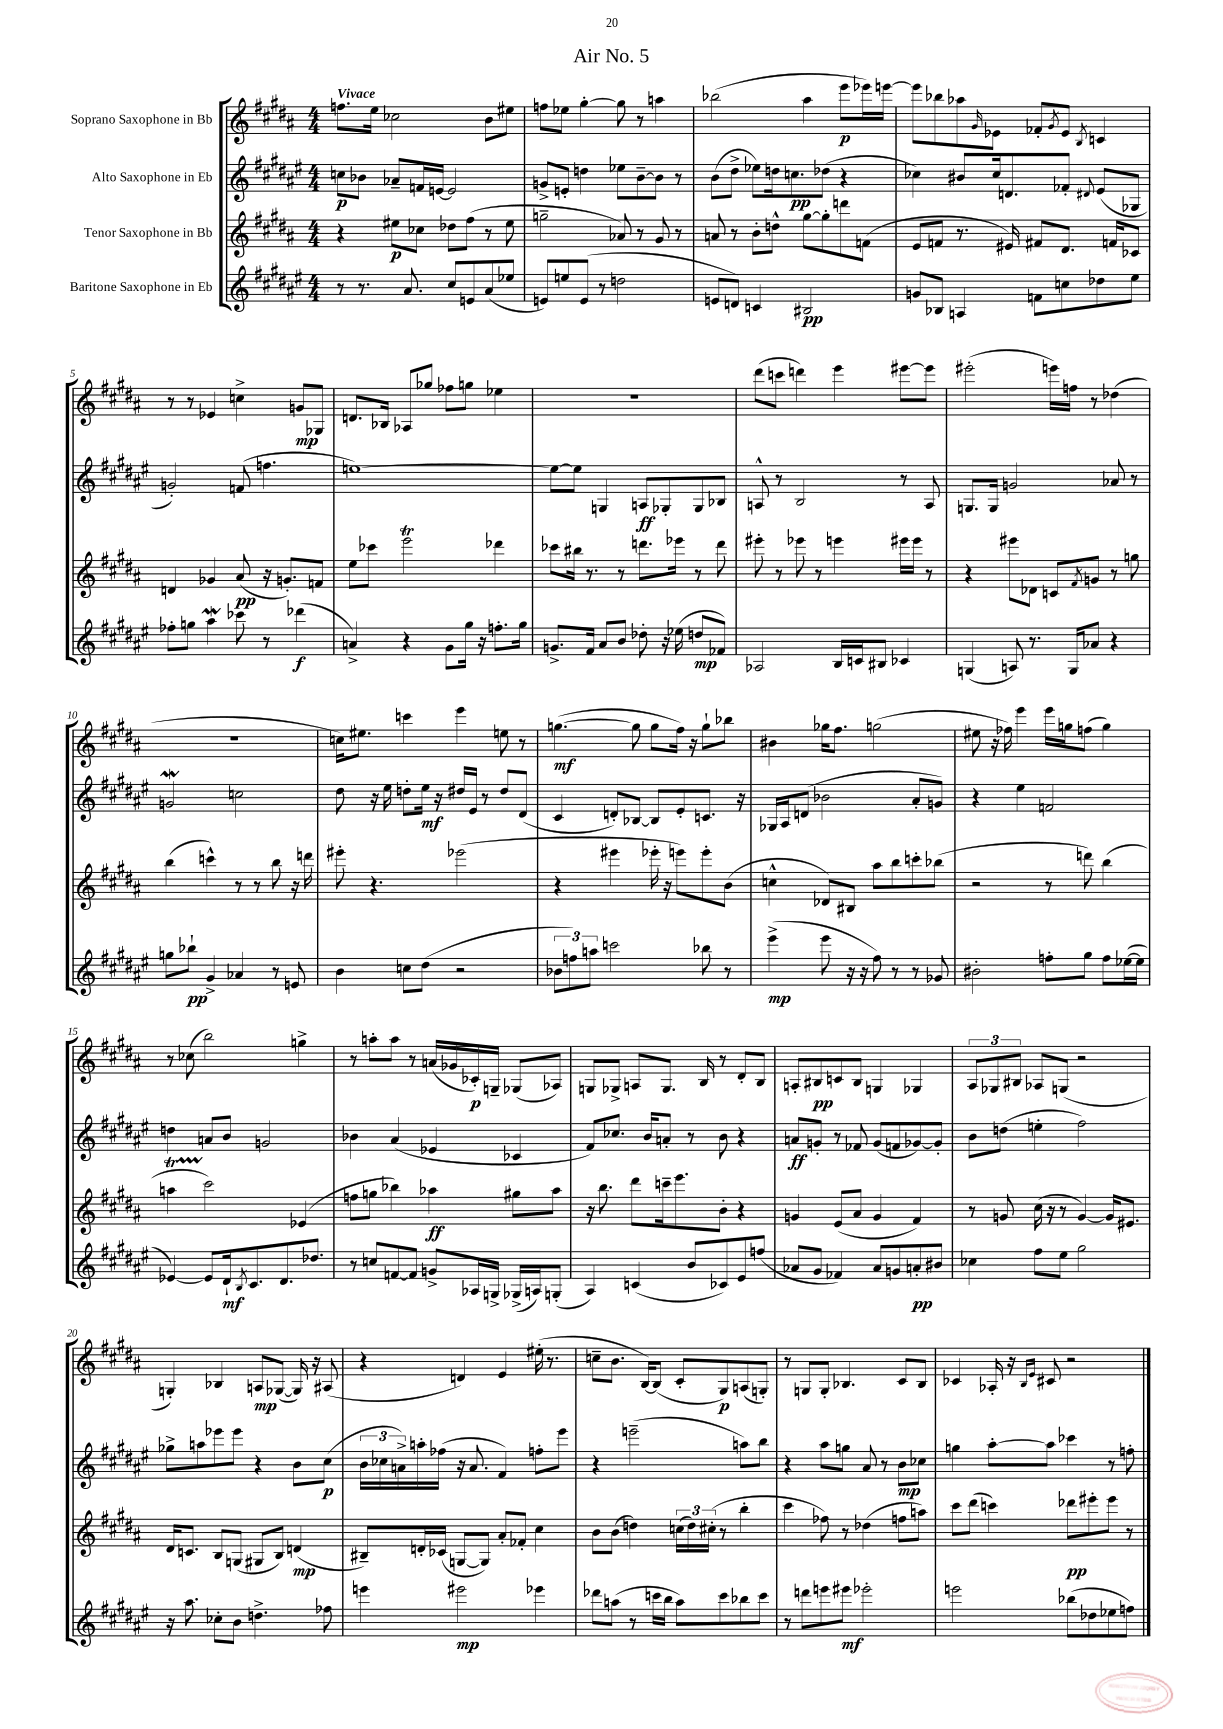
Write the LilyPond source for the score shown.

\header { title = "Air No. 5" }
<<
\new StaffGroup <<
\new Staff = "s0" \with { instrumentName = "Soprano Saxophone in Bb" } {
    \clef treble \key b \major \numericTimeSignature \time 4/4 \tempo "Vivace"
    f''8. e''16 ces''2 b'8 eis''8 |
    f''8 ees''8 gis''4~-. gis''8 r8 a''4 |
    bes''2( ais''4 e'''8\p ees'''16) e'''16~ |
    e'''8 bes''8 aes''8 \grace { gis'16 } ees'8 fes'8-. \acciaccatura { gis'8 } ees'8 \acciaccatura { b8 } c'4 |
    r8 r8 ees'4 c''4-> g'8\mp ges8 |
    d'8. bes16 aes8 ges''8 fes''8 g''8 ees''4 |
    R1 |
    dis'''8( c'''8 d'''4) e'''4 eis'''8~ eis'''8 |
    eis'''2-.( e'''16) f''16 r8 des''4( |
    R1 |
    c''16) eis''8. c'''4 e'''4 e''8 r8 |
    g''4.~\mf( g''8 g''8 fis''16) r16 g''8-! bes''8 |
    bis'4 ges''16 fis''8. g''2( |
    eis''8 r16 fes''16) e'''4 e'''16 g''16 f''8( g''4) |
    r8 ces''8( b''2) g''4-> |
    r8 a''8-. a''8 r8 a'16( ges'16 ces'16-.\p) g16-- ges8( aes8) |
    g8 ges8-> a8 ges8. b16 r8 dis'8-. b8 |
    a8-. bis8\pp c'8 bis8 g4 ges4 |
    \tuplet 3/2 { ais8 ges8 bis8 } aes8 g8( r2 |
    g4-.) bes4 a8\mp ges8~( ges16) r16 ais8( |
    r4 d'4) e'4 eis''16-.( r8. |
    c''8-- b'8. b16~) b8( cis'8-. gis8\p) a8( g8-.) |
    r8 g8 g8-. bes4. cis'8 bes8 |
    ces'4 aes16-. r16 \grace { b16 e'16 } cis'8 r2 \bar "|." |
}
\new Staff = "s1" \with { instrumentName = "Alto Saxophone in Eb" } {
    \clef treble \key fis \major \numericTimeSignature \time 4/4
    c''8\p bes'8 aes'8-- f'16 e'16~ e'2 |
    g'8-> e'8-. d''4 ees''8 b'8~-- b'8 r8 |
    b'8( dis''8-> ees''8) d''16 c''8.\pp des''8( r4 |
    ces''4) bis'8 ces''16 d'8. fes'8-. \appoggiatura { dis'8 } eis'8( ges8 |
    g'2-.) f'8( f''4. |
    e''1~) |
    e''8~ e''8 g4 a8\ff ges8-. ges8 bes8 |
    a8-^ r8 b2 r8 a8 |
    g8. g16 g'2 aes'8 r8 |
    g'2\mordent c''2 |
    dis''8 r16 eis''16 d''8-. eis''16\mf r16 dis''16 eis'16 r8 dis''8 dis'8( |
    cis'4 d'8-.) bes8~ bes8 eis'8-. c'8. r16 |
    ges16 ais16 d'8( bes'2 ais'8-. g'8) |
    r4 eis''4 f'2 |
    d''4 a'8 b'8 g'2 |
    bes'4 ais'4( ees'4 ces'4 |
    fis'8) ces''8. b'16 a'8-. r8 b'8 r4 |
    a'8\ff g'8-. r8 fes'8 g'8( f'8 ges'8~) ges'8-. |
    b'8 d''8( e''4-. fis''2) |
    ges''8-> a''8 ees'''8 ees'''8 r4 b'8 cis''8\p( |
    \tuplet 3/2 { b'16 ces''16 a'16->) } a''16-. fes''16( r16 a'8. fis'4) f''8-. eis'''8 |
    r4 e'''2--( a''8) b''8 |
    r4 ais''8 g''8 ais'8 r8 b'8\mp ces''8 |
    g''4 ais''8~-. ais''8 ces'''4 r8 f''8-. \bar "|." |
}
\new Staff = "s2" \with { instrumentName = "Tenor Saxophone in Bb" } {
    \clef treble \key b \major \numericTimeSignature \time 4/4
    r4 eis''8\p ces''8 des''8 fis''8( r8 eis''8 |
    g''2-- aes'8) r8 gis'8 r8 |
    a'8 r8 b'8-. d''8-^ gis''8~ gis''8-. d'''8 f'8( |
    e'8 f'8 r8. eis'16) fis'8 dis'8. f'16 ces'8 |
    d'4 ges'4 ais'8\pp( r16 g'8.-.) f'8 |
    e''8 ces'''8 e'''2\trill des'''4 |
    ces'''8 bis''16 r8. r8 d'''8. ees'''16 r8 d'''8 |
    eis'''8-. r8 ees'''8 r8 e'''4 eis'''16 eis'''16 r8 |
    r4 eis'''8 des'8 c'8 \acciaccatura { fis'8 } g'8 r8 g''8 |
    b''4( c'''4-^) r8 r8 b''8 r16 d'''16 |
    eis'''8-. r4. ees'''2( |
    r4 eis'''4 ees'''16-. r16 e'''8) e'''8-. b'8( |
    c''4-^ des'8) bis8 ais''8 b''8 c'''8-. bes''8( |
    r2 r8 d'''8) b''4( |
    a''4\startTrillSpan cis'''2\stopTrillSpan) ees'4( |
    f''8 g''8 bes''4) aes''4\ff gis''8 aes''8 |
    r16 b''8. dis'''8 c'''16-- e'''8. b'8-. r4 |
    g'4 e'8( ais'8 g'4 fis'4) |
    r8 g'8 cis''16( r16 r8 g'4~) g'16 eis'8. |
    dis'16 c'8. b8 g8( gis8 b8) d'4\mp( |
    bis8--) d'16-. ces'16( g8~ g8) ais'8-. fes'8-. cis''4 |
    b'8 b'8( d''4) \tuplet 3/2 { c''16( d''16) cis''16-.( } r8 b''4-. |
    cis'''4 fes''8) r8 des''4( f''8 a''8) |
    cis'''8 dis'''8( c'''4) des'''8\pp eis'''8-. eis'''8 r8 \bar "|." |
}
\new Staff = "s3" \with { instrumentName = "Baritone Saxophone in Eb" } {
    \clef treble \key fis \major \numericTimeSignature \time 4/4
    r8 r8. ais'8. cis''8 e'8 ais'8( ees''8 |
    e'8) e''8 e'8( r8 d''2 |
    e'8 d'8) c'4 bis2\pp |
    g'8 bes8 a4 f'8 c''8 des''8 eis''8 |
    fes''8-. g''8 ais''4\mordent ces'''8 r8 des'''4\f( |
    a'4->) r4 gis'8 gis''16 r16 f''8.-. gis''16 |
    g'8.-> fis'16 ais'8 b'8 des''8-. r16 ees''16( d''8\mp fes'8) |
    aes2 b16 c'16 bis8 ces'4 |
    g4( a8) r8. g16 aes'8 r4 |
    g''8 bes''8-!\pp gis'4-> aes'4 r8 e'8 |
    b'4 c''8 dis''8( r2 |
    \tuplet 3/2 { bes'8 f''8) a''8 } c'''2 bes''8 r8 |
    eis'''4->\mp( eis'''8 r16 r16 fis''8) r8 r8 ges'8 |
    bis'2-. f''8-. gis''8 f''8 ees''16~( ees''16 |
    ees'4~) ees'8 dis'16-!\mf \acciaccatura { b8 } cis'8. dis'8. des''8. |
    r8 c''8 f'8~ f'8 g'8-> aes16 g16-> ges16->( a16) g8-.( |
    ais4) c'4( b'8 ces'8) eis'8 f''8( |
    aes'8 gis'8 fes'4) aes'8 g'8 a'8-.\pp bis'8 |
    ces''4 fis''8 eis''8 gis''2 |
    r16 ais''8. ces''8-. b'8 d''4.-> fes''8 |
    e'''4 eis'''2\mp ees'''4 |
    des'''8 a''8( r8 c'''16 b''16 a''8) c'''8 bes''8 c'''8 |
    r8 d'''8 e'''8 eis'''8\mf ees'''2-. |
    e'''2 bes''8( des''8 ees''8 f''8) \bar "|." |
}
>>
>>
